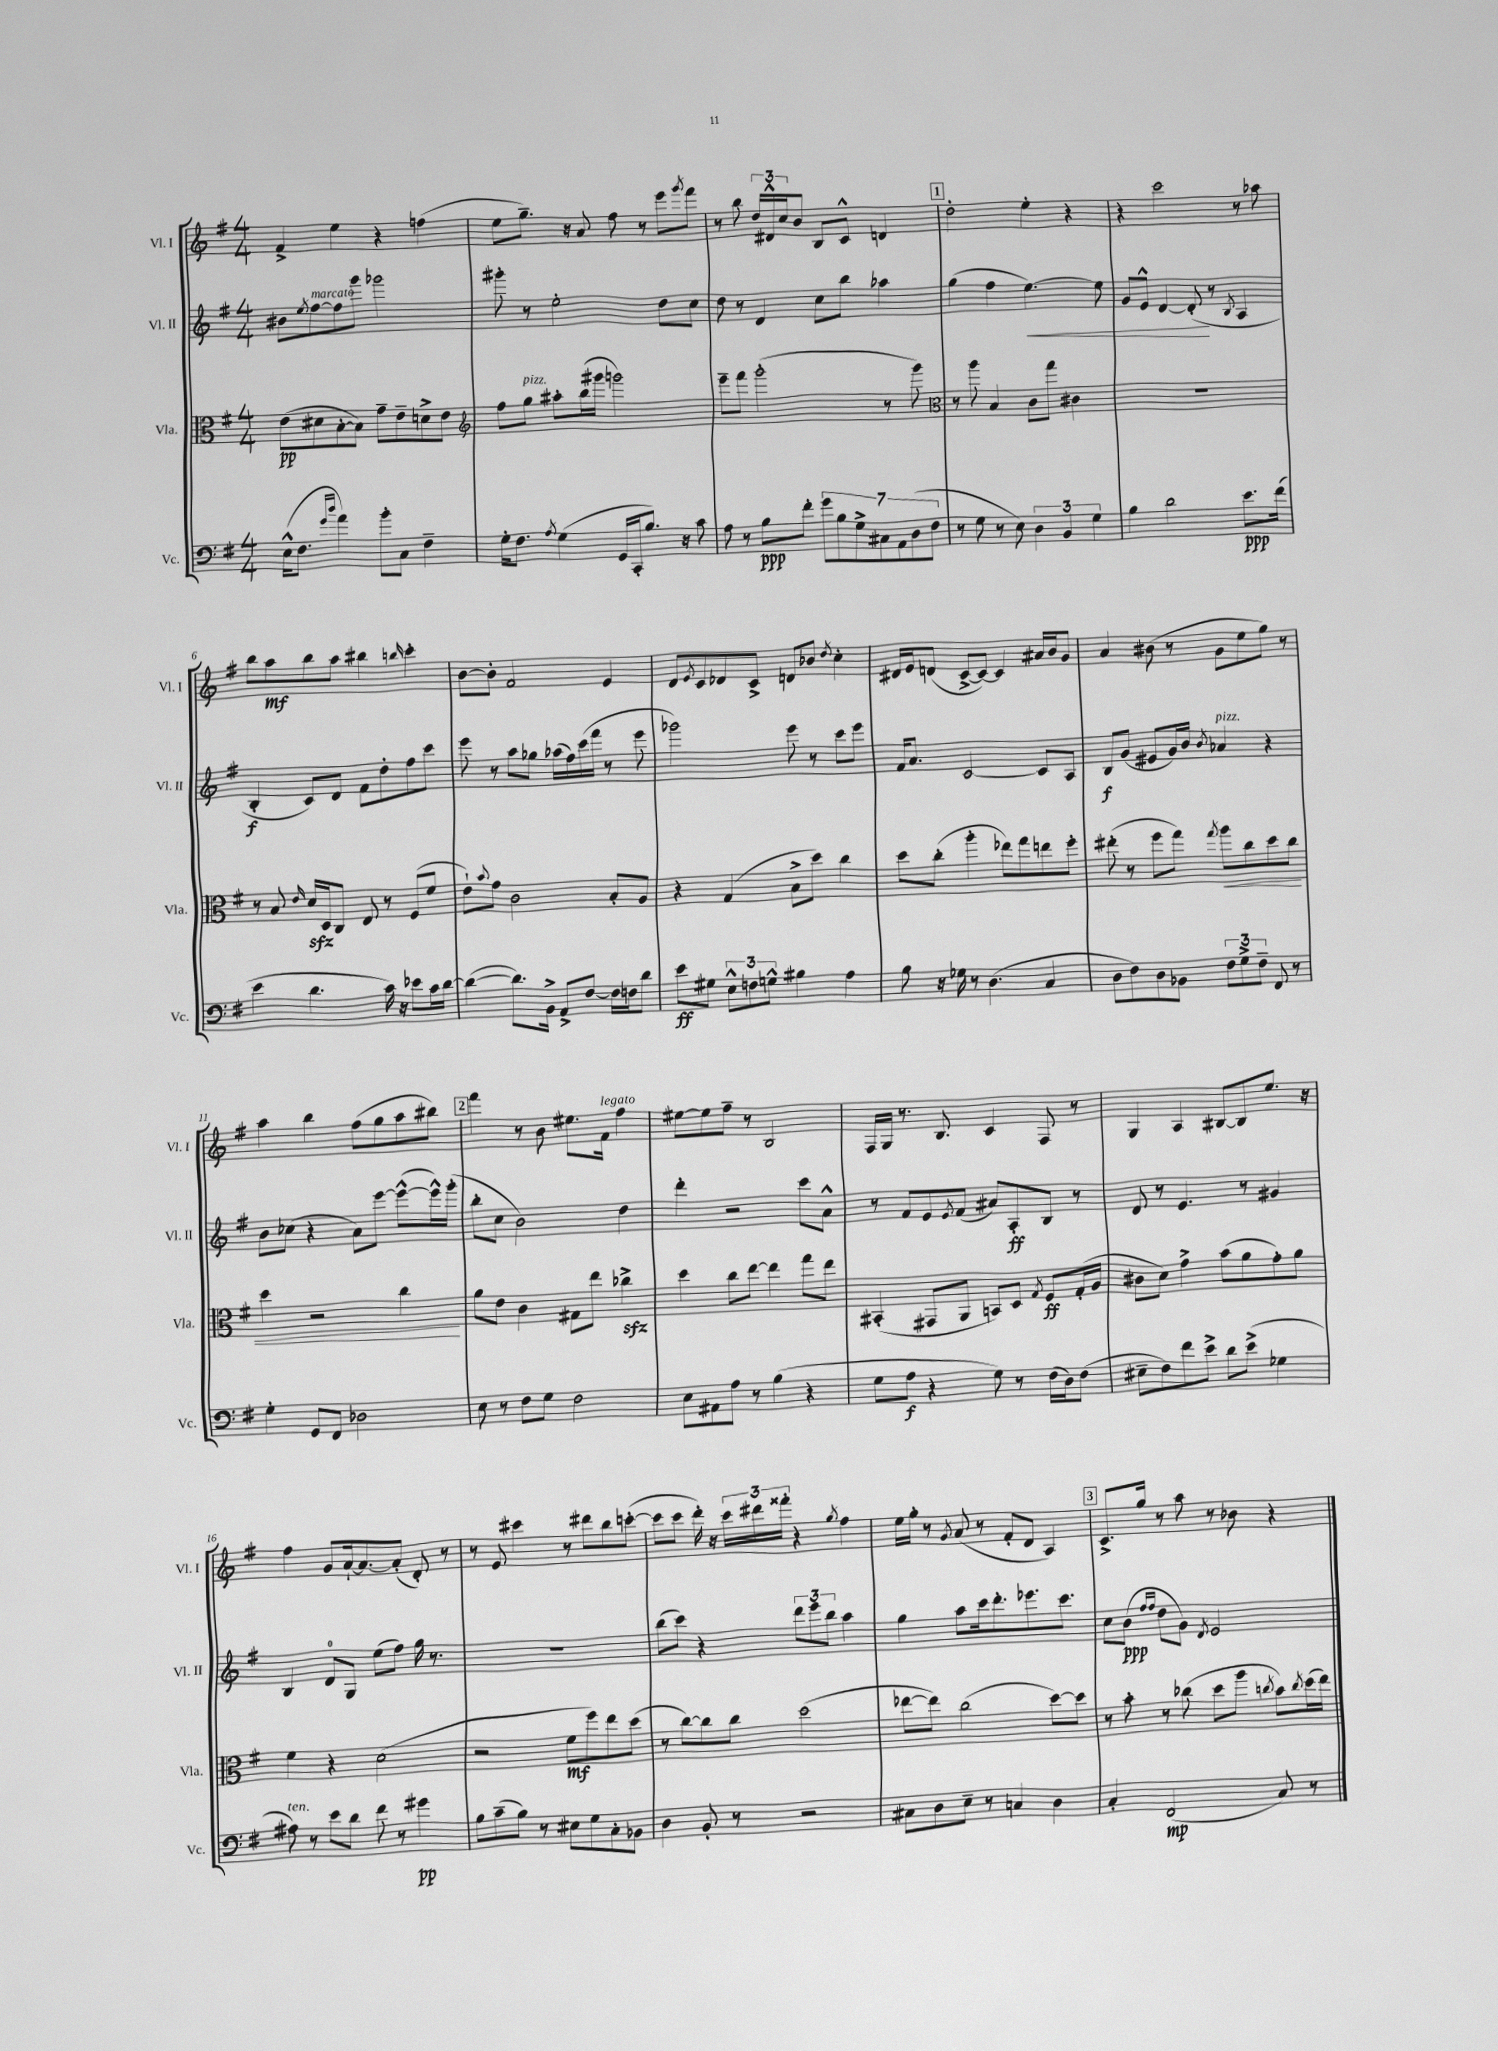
<<
\new StaffGroup <<
\new Staff = "s0" \with { instrumentName = "Vl. I" shortInstrumentName = "Vl. I" } {
    \clef treble \key g \major \numericTimeSignature \time 4/4
    fis'4-> e''4 r4 f''4( |
    e''8 g''8.--) r16 a'8 fis''8 r8 e'''8 \acciaccatura { g'''8 } fis'''8 |
    r8 b''8 \tuplet 3/2 { d''16 dis'16-^ c''16 } b'8 b8 c'8-^ d'4 |
    \mark \markup { \box "1" } d''2-. e''4-. r4 |
    r4 c'''2 r8 aes''8 |
    b''8 a''8\mf b''8 a''8 bis''4 \grace { b''16 } c'''4-. |
    b'8~ b'8-. fis'2 e'4 |
    d'8 \acciaccatura { e'8 } c'8 des'8 c'8-> d'8 bes'8 \acciaccatura { d''8 } c''4-. |
    dis'16 e'16 d'8( c'8~-> c'8~) c'4 ais'16 b'16 g'8 |
    a'4 bis'8( r8 g'8 e''8 g''8) r8 |
    a''4 b''4 fis''8( g''8 a''8 bis''8) |
    \mark \markup { \box "2" } fis'''4 r8 b'8 eis''8. fis'16^\markup { \italic "legato" } fis''4 |
    eis''8~ eis''8 fis''8-- r8 b2 |
    fis16 g16 r8. b8. c'4 fis8 r8 |
    g4 a4 bis8~ bis8 e''8. r16 |
    fis''4 g'8 a'16~-! a'8.~ a'8-.( d'8-.) r8 |
    r8 e'8 cis'''4 r8 dis'''8 b''8 c'''8~-.( |
    c'''8 c'''8 d'''16-.) r16 \tuplet 3/2 { c'''16 dis'''16 fisis'''16-. } r4 \acciaccatura { g''8 } fis''4 |
    e''16 g''16-. r8 \acciaccatura { g'8 } a'8( r8 fis'8-. d'8 a4) |
    \mark \markup { \box "3" } c'8.-> g''16 r8 a''8 r8 bes'8 r4 \bar "|." |
}
\new Staff = "s1" \with { instrumentName = "Vl. II" shortInstrumentName = "Vl. II" } {
    \clef treble \key g \major \numericTimeSignature \time 4/4
    bis'8 \acciaccatura { e''8 } fis''8~^\markup { \italic "marcato" } fis''8 g'''8 ges'''2 |
    gis'''8-. r8 e''2-. d''8 c''8 |
    d''8 r8 d'4 c''8 b''8 aes''4 |
    \mark \markup { \box "1" } g''4( fis''4 e''4.~\<) e''8 |
    g'8 e'8-^ d'4~ d'8-.\!( r8 \acciaccatura { b8 } a4 |
    b4-.\f c'8) d'8 fis'8 d''8-. fis''8 c'''8 |
    e'''8 r8 a''8 ges''8 aes''16( fis''16) c'''16( fis'''16 r8 e'''8 |
    ges'''2) e'''8 r8 c'''8 e'''8 |
    fis'16 a'8. c'2~ c'8 a8 |
    b8\f g'8( eis'8 g'16) b'16 \acciaccatura { b'8 } aes'4^\markup { \italic "pizz." } r4 |
    b'8 ces''8( r4 a'8) e'''8~ e'''8~-^( e'''16-^) g'''16-.( |
    \mark \markup { \box "2" } b''8-. c''8 b'2) d''4 |
    d'''4-. r2 c'''8 a'8-^ |
    r8 fis'8 e'8 \acciaccatura { e'8 } fis'8( ais'8) a8-.\ff b8 r8 |
    d'8 r8 e'4. r8 gis'4 |
    b4 d'8-0 g8 e''8( fis''8) g''16 r8. |
    R1 |
    b''8( c'''8) r4 \tuplet 3/2 { d'''8 e'''8 b''8 } a''4 |
    g''4 a''8 c'''16 d'''8.-. ees'''8. c'''8. |
    \mark \markup { \box "3" } c''8 b'8\ppp( \grace { fis''16 fis''16 } d''8 g'8) \acciaccatura { d'8 } e'2 \bar "|." |
}
\new Staff = "s2" \with { instrumentName = "Vla." shortInstrumentName = "Vla." } {
    \clef alto \key g \major \numericTimeSignature \time 4/4
    e'8\pp( dis'8 b8~-. b8) g'8-- e'8-- d'8-> e'8 |
    \clef treble fis''8 g''8^\markup { \italic "pizz." } ais''8-. b''16( gis'''16 g'''2) |
    e'''8-- fis'''8 g'''2-.( r8 g'''8) |
    \mark \markup { \box "1" } \clef alto r8 a''8 b4 c'8 g''8 cis'4 |
    R1 |
    r8 b8 \grace { e'16 } d'16\sfz d16 c8 e8 r8 fis8( fis'8 |
    e'8-!) \appoggiatura { b'8 } g'8 c'2 b8-. a8 |
    r4 g4( b8-> d''8) c''4 |
    d''8 c''8-.( a''4-. ees''8) g''8 e''8 fis''8-. |
    eis''8-.( r8 fis''8 g''8) \acciaccatura { g''8 } a''8\< c''8 d''8 c''8 |
    d''4 r2 c''4\! |
    \mark \markup { \box "2" } a'8 e'8 c'4 gis8 e''8 ces''4->\sfz |
    d''4 c''8 e''8~ e''4 g''8 e''8 |
    bis,4-.( gis,8 a,8 b,8) d8 \acciaccatura { g8 } fis8\ff g16-.( a16 |
    cis'8 d'8) g'4-> b'8( a'8 g'8-.) a'8 |
    fis'4 r4 d'2( |
    r2 fis'8\mf fis''8) e''8 d''8( |
    r8 c''8~) c''8 c''8 d''2( |
    ees''8~ ees''8) c''2( d''8~) d''8 |
    \mark \markup { \box "3" } r8 b'8-. r8 ces''8( d''8 a''8 \acciaccatura { c''8 } b'8) \acciaccatura { c''8 } d''16( e''16) \bar "|." |
}
\new Staff = "s3" \with { instrumentName = "Vc." shortInstrumentName = "Vc." } {
    \clef bass \key g \major \numericTimeSignature \time 4/4
    e16-^( fis8. \grace { g'16 d''16 } a'4) b'8-. c8 fis4-- |
    g16-. fis8. \acciaccatura { a8 } g4( g,16 c,16-. b8.) r16 c'8 |
    a8 r8 b8\ppp fis'8-. \tuplet 7/4 { g'8 b8 g8-> cis8 a,8 d8( fis8 } |
    \mark \markup { \box "1" } r8 g8 r8 e8) \tuplet 3/2 { d4 b,4 g4 } |
    b4 d'2 e'8.\ppp fis'16( |
    e'4 d'4. c'16) r16 ees'8 c'16 d'16~ |
    d'4~( d'8.) b,16-> a,8-> fis8~ fis16 f16 d'8 |
    e'8\ff gis8 \tuplet 3/2 { e8-^ f8 g8-^ } bis4 a4 |
    b8 r16 ges16 r8 d4.( c4 |
    d8 fis8) d8 bes,8 \tuplet 3/2 { fis8 g8-> fis8-- } fis,8 r8 |
    g4-. g,8 fis,8 des2 |
    \mark \markup { \box "2" } e8 r8 fis8 g8 fis2 |
    e8 ais,8 a8 r8 b4( r4 |
    g8 a8\f r4 g8) r8 fis16( d16) fis8( |
    eis8-- fis8) fis'8 e'8-> d'8 e'8->( ges4 |
    ais8^\markup { \italic "ten." }) r8 e'8 d'8 fis'8 r8 gis'4\pp |
    b8 c'8--( b8) r8 eis8 g8 c8-. bes,8 |
    d4 b,8-. r8 r2 |
    cis8 d8 e8-- r8 c4 d4 |
    \mark \markup { \box "3" } c4-. fis,2\mp( c8) r8 \bar "|." |
}
>>
>>
